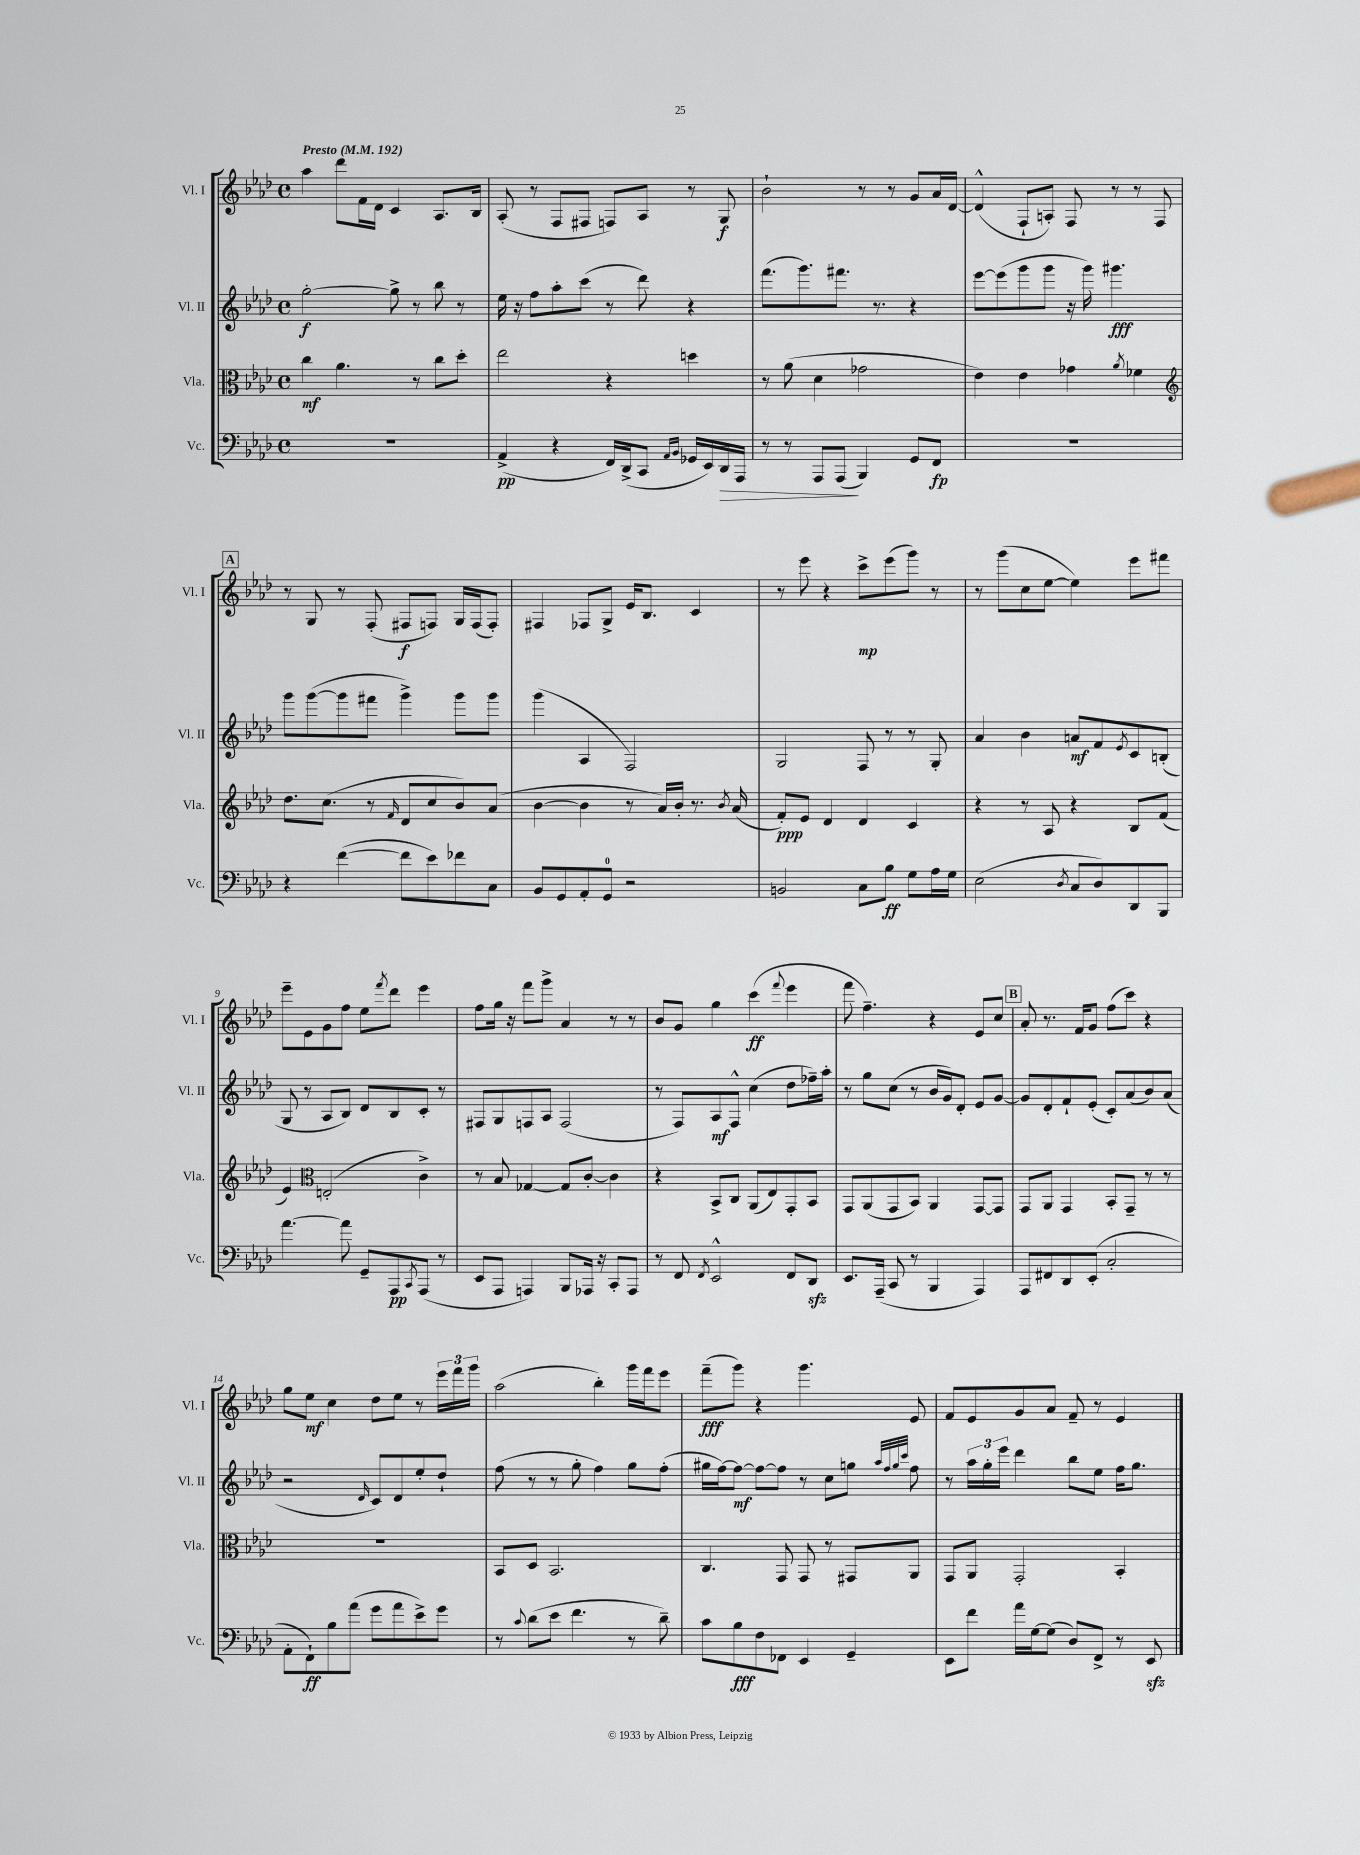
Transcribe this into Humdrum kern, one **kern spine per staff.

**kern	**dynam	**kern	**dynam	**kern	**dynam	**kern	**dynam
*part4	*part4	*part3	*part3	*part2	*part2	*part1	*part1
*staff4	*staff4	*staff3	*staff3	*staff2	*staff2	*staff1	*staff1
*I"Vc.	*	*I"Vla.	*	*I"Vl. II	*	*I"Vl. I	*
*I'Vc.	*	*I'Vla.	*	*I'Vl. II	*	*I'Vl. I	*
*clefF4	*	*clefC3	*	*clefG2	*	*clefG2	*
*k[b-e-a-d-]	*	*k[b-e-a-d-]	*	*k[b-e-a-d-]	*	*k[b-e-a-d-]	*
*M4/4	*	*M4/4	*	*M4/4	*	*M4/4	*
*met(c)	*	*met(c)	*	*met(c)	*	*met(c)	*
*MM192	*	*MM192	*	*MM192	*	*MM192	*
=1	=1	=1	=1	=1	=1	=1	=1
!	!	!	!	!	!	!LO:TX:a:B:t=Presto	!
1r	.	4cc\	mf	[2gg'\	f	4aa-\	.
.	.	4.a-\	.	.	.	8ddd-\L	.
.	.	.	.	.	.	16f\L	.
.	.	.	.	.	.	16d-\JJ	.
.	.	.	.	8gg^\]	.	4c/	.
.	.	8r	.	8r	.	.	.
.	.	8cc\L	.	8bb-\	.	8.A-/L	.
.	.	8dd-'\J	.	8r	.	.	.
.	.	.	.	.	.	16B-/Jk	.
=2	=2	=2	=2	=2	=2	=2	=2
(4AA-^/	pp	2ee-\	.	16ee-\	.	(8A-'/	.
.	.	.	.	16r	.	.	.
.	.	.	.	8ff\L	.	8r	.
4r	.	.	.	8aa-'\	.	8F/L	.
.	.	.	.	(8ccc\J	.	8F#X/J	.
16FF/LL)	.	4r	.	8r	.	8Fn/L)	.
(16DD-^/J	.	.	.	.	.	.	.
8CC/J	.	.	.	8ddd-\)	.	8A-/J	.
16qqAA-/LL	.	.	.	.	.	.	.
16qqBB-/JJ	.	.	.	.	.	.	.
16GG-X/LL	.	4ddn\	.	4r	.	8r	.
16EE-/)	.	.	.	.	.	.	.
!	!LO:HP:b	!	!	!	!	!	!
16DD-/	>	.	.	.	.	8G/	f
16AAA-/JJ	.	.	.	.	.	.	.
=3	=3	=3	=3	=3	=3	=3	=3
8r	.	8r	.	(8.fff\L	.	2b-`\	.
8r	.	(8a-\	.	.	.	.	.
.	.	.	.	8.ggg\)	.	.	.
8AAA-/L	.	4d-\	.	.	.	.	.
(8AAA-/J	.	.	.	8.fff#X\J	.	.	.
4BBB-/)	]	2g-X\	.	.	.	8r	.
.	.	.	.	8.r	.	.	.
.	.	.	.	.	.	8r	.
8GG/L	.	.	.	4r	.	8g/L	.
8FF/J	fp	.	.	.	.	16a-/L	.
.	.	.	.	.	.	[16d-/JJ	.
=4	=4	=4	=4	=4	=4	=4	=4
1r	.	4e-\)	.	[8eee-\L	.	(4d-^^/]	.
.	.	.	.	(8eee-\]	.	.	.
.	.	4e-\	.	8ggg\	.	8F`/L	.
.	.	.	.	8ggg\J	.	8An'/J)	.
.	.	4g-X\	.	16r	.	8F/	.
.	.	.	.	16ggg\)	.	.	.
.	.	.	.	4.ggg#X\	fff	8r	.
.	.	8qa-/	.	.	.	.	.
.	.	4f-X\	.	.	.	8r	.
.	.	.	.	.	.	8F/	.
!!LO:LB:g=z
!!LO:REH:place=s1:t=A
=5	=5	=5	=5	=5	=5	=5	=5
*	*	*clefG2	*	*	*	*	*
4r	.	8.dd-\L	.	8ggg\L	.	8r	.
.	.	.	.	([8ggg\	.	8G/	.
.	.	(8.cc\J	.	.	.	.	.
([4f\	.	.	.	8ggg\]	.	8r	.
.	.	8r	.	8fff#X\J	.	(8F'/	.
.	.	16qqf/	.	.	.	.	.
8f\L]	.	8d-/L	.	4ggg^\)	.	8F#X/L	f
8e-\)	.	8cc/	.	.	.	8Fn/J)	.
8f-X\	.	8b-/)	.	8ggg\L	.	16G/LL	.
.	.	.	.	.	.	(16F/J	.
8C\J	.	(8a-/J	.	8ggg\J	.	8F'/J)	.
=6	=6	=6	=6	=6	=6	=6	=6
8BB-/L	.	[4b-\	.	(4ggg\	.	4F#X/	.
8GG/	.	.	.	.	.	.	.
8AA-'/	.	4b-\]	.	4A-/	.	8F-X/L	.
8GG/J	.	.	.	.	.	8G^/J	.
2r	.	8r	.	2F/)	.	16e-/KL	.
.	.	.	.	.	.	8.B-/J	.
.	.	16a-/LL)	.	.	.	.	.
.	.	16b-'/JJ	.	.	.	.	.
.	.	8.r	.	.	.	4c/	.
.	.	8qb-/	.	.	.	.	.
.	.	(16a-/	.	.	.	.	.
=7	=7	=7	=7	=7	=7	=7	=7
2BBn/	.	8f'/L)	ppp	2G/	.	8r	.
.	.	8e-/J	.	.	.	8eee-\	.
.	.	4d-/	.	.	.	4r	.
8C\L	.	4d-/	.	8F/	.	8ccc^\L	mp
8B-\J	ff	.	.	8r	.	(8eee-\	.
8G\L	.	4c/	.	8r	.	8ggg\J)	.
16A-\L	.	.	.	8G'/	.	8r	.
16G\JJ	.	.	.	.	.	.	.
=8	=8	=8	=8	=8	=8	=8	=8
(2E-\	.	4r	.	4a-/	.	8r	.
.	.	.	.	.	.	(8ggg\L	.
.	.	8r	.	4b-\	.	8cc\	.
.	.	8A-/	.	.	.	[8ee-\J	.
8qD-/	.	.	.	.	.	.	.
8C/L	.	4r	.	8an/L	mf	4ee-\])	.
8D-/)	.	.	.	8f/	.	.	.
.	.	.	.	8qe-/	.	.	.
8DD-/	.	8B-/L	.	8c/	.	8eee-\L	.
8BBB-/J	.	(8f/J	.	(8Bn'/J	.	8fff#X\J	.
!!LO:LB:g=z
=9	=9	=9	=9	=9	=9	=9	=9
[4.a-\	.	4e-/)	.	8G/	.	8eee-~\L	.
.	.	.	.	8r	.	8e-\	.
*	*	*clefC3	*	*	*	*	*
.	.	(2En'/	.	8A-/L	.	8g\	.
8a-\]	.	.	.	8B-/J)	.	8ff\J	.
8GG~/L	.	.	.	8d-/L	.	8ee-\L	.
.	.	.	.	.	.	8qfff/	.
8AAA-/	pp	.	.	8B-/	.	8ddd-\J	.
8qCC/	.	.	.	.	.	.	.
(8AAA-/J	.	4c^\)	.	8c'/J	.	4eee-\	.
8r	.	.	.	8r	.	.	.
=10	=10	=10	=10	=10	=10	=10	=10
8EE-/L	.	8r	.	8F#X/L	.	8ff\L	.
8AAA-/J	.	8B-/	.	8G/	.	16gg\Jk	.
.	.	.	.	.	.	16r	.
4AAAn/)	.	[4G-X/	.	8Fn/	.	8fff\L	.
.	.	.	.	8A-/J	.	8ggg^\J	.
8BBB-/L	.	8G-/L]	.	(2F/	.	4a-/	.
16AAA-X/Jk	.	[8c'/J	.	.	.	.	.
16r	.	.	.	.	.	.	.
8CC'/L	.	4c\]	.	.	.	8r	.
8AAA-/J	.	.	.	.	.	8r	.
=11	=11	=11	=11	=11	=11	=11	=11
8r	.	4r	.	8r	.	8b-/L	.
8FF/	.	.	.	8F/L)	.	8g/J	.
8qFF/	.	.	.	.	.	.	.
2EE-^^/	.	8BB-^/L	.	8A-/	mf	4gg\	.
.	.	8C/J	.	8F^^/J	.	.	.
.	.	(8AA-/L	.	(4cc\	.	(4ccc\	ff
.	.	8E-/)	.	.	.	.	.
.	.	.	.	.	.	8qqfff/	.
8FF/L	.	8GG'/	.	8dd-\L	.	4eee-\	.
8DD-zz/J	.	8BB-/J	.	16ff-X~\L)	.	.	.
.	.	.	.	16aa-'\JJ	.	.	.
=12	=12	=12	=12	=12	=12	=12	=12
8.EE-/L	.	8GG/L	.	8r	.	8fff\	.
.	.	(8AA-/	.	8gg\L	.	4.ff~\)	.
(16AAA-~/Jk	.	.	.	.	.	.	.
8CC/	.	8GG/	.	(8cc\J	.	.	.
8r	.	8BB-/J)	.	8r	.	.	.
4BBB-/	.	4AA-/	.	16b-/LL	.	4r	.
.	.	.	.	16g/J)	.	.	.
.	.	.	.	8d-'/J	.	.	.
4AAA-/)	.	[8GG/L	.	8e-/L	.	8e-/L	.
.	.	8GG/J]	.	[8g/J	.	8cc/J	.
!!LO:REH:place=s1:t=B
=13	=13	=13	=13	=13	=13	=13	=13
8AAA-/L	.	8GG/L	.	8g/L]	.	8a-'/	.
8FF#X/	.	8AA-/J	.	8d-'/	.	8.r	.
8DD-/	.	4GG/	.	8f`/	.	.	.
.	.	.	.	.	.	16f/KL	.
(8EE-'/J	.	.	.	(8e-'/J	.	8g/J	.
2C'/	.	8BB-'/L	.	8c'/L)	.	(8ff\L	.
.	.	8GG~/J	.	(8a-/	.	8ccc\J)	.
.	.	8r	.	8b-/)	.	4r	.
.	.	8r	.	(8a-/J	.	.	.
!!LO:LB:g=z
=14	=14	=14	=14	=14	=14	=14	=14
8AA-'\L	.	1r	.	2r	.	8gg\L	.
8FF`\)	ff	.	.	.	.	8ee-\J	mf
8B-\	.	.	.	.	.	4cc\	.
(8a-\J	.	.	.	.	.	.	.
.	.	.	.	16qqd-/	.	.	.
8g\L	.	.	.	8c/L)	.	8dd-\L	.
8a-\	.	.	.	8d-/	.	8ee-\J	.
8e-^\)	.	.	.	8ee-'/	.	8r	.
8g\J	.	.	.	8dd-`/J	.	24eee-\LL	.
.	.	.	.	.	.	24fff\	.
.	.	.	.	.	.	24ggg\JJ	.
=15	=15	=15	=15	=15	=15	=15	=15
8r	.	8BB-/L	.	(8ff\	.	(2aa-\	.
8qqc/	.	.	.	.	.	.	.
(8d-\L	.	8D-/J	.	8r	.	.	.
8e-\J	.	2.BB-/	.	8r	.	.	.
4.f\	.	.	.	8gg'\	.	.	.
.	.	.	.	4ff\)	.	4bb-'\)	.
8r	.	.	.	8gg\L	.	16ggg\LL	.
.	.	.	.	.	.	16fff\J	.
8d-~\)	.	.	.	(8ff'\J	.	8eee-\J	.
=16	=16	=16	=16	=16	=16	=16	=16
8c\L	.	4.C/	.	16gg#X\LL	.	(8fff~\L	fff
.	.	.	.	[16ff\J)	.	.	.
8B-\	fff	.	.	8ff\J_	mf	8ggg\J)	.
8F\	.	.	.	8ff\L_	.	4r	.
8FF-X\J	.	8GG/	.	8ff\J]	.	.	.
4EE-/	.	8GG/	.	8r	.	4.ggg\	.
.	.	8r	.	8cc\L	.	.	.
4GG~/	.	8GG#X/L	.	8ggn\J	.	.	.
.	.	.	.	32qqaa-/LLL	.	.	.
.	.	.	.	32qqff/	.	.	.
.	.	.	.	32qqgg/	.	.	.
.	.	.	.	32qqccc/JJJ	.	.	.
.	.	8AA-/J	.	8ff\	.	8e-/	.
=17	=17	=17	=17	=17	=17	=17	=17
8EE-\L	.	8GG/L	.	8r	.	8f/L	.
8f\J	.	8AA-/J	.	24aa-\LL	.	8e-/	.
.	.	.	.	24gg'\	.	.	.
.	.	.	.	24eee-\JJ	.	.	.
16a-\LL	.	2GG'/	.	4ddd-\	.	8g/	.
[16G\J	.	.	.	.	.	.	.
(8G\J]	.	.	.	.	.	8a-/J	.
8D-/L)	.	.	.	8bb-\L	.	8f~/	.
8FF^/J	.	.	.	8ee-\J	.	8r	.
8r	.	4BB-'/	.	16ff\KL	.	4e-/	.
.	.	.	.	8.gg\J	.	.	.
8EE-zz/	.	.	.	.	.	.	.
==	==	==	==	==	==	==	==
*-	*-	*-	*-	*-	*-	*-	*-
